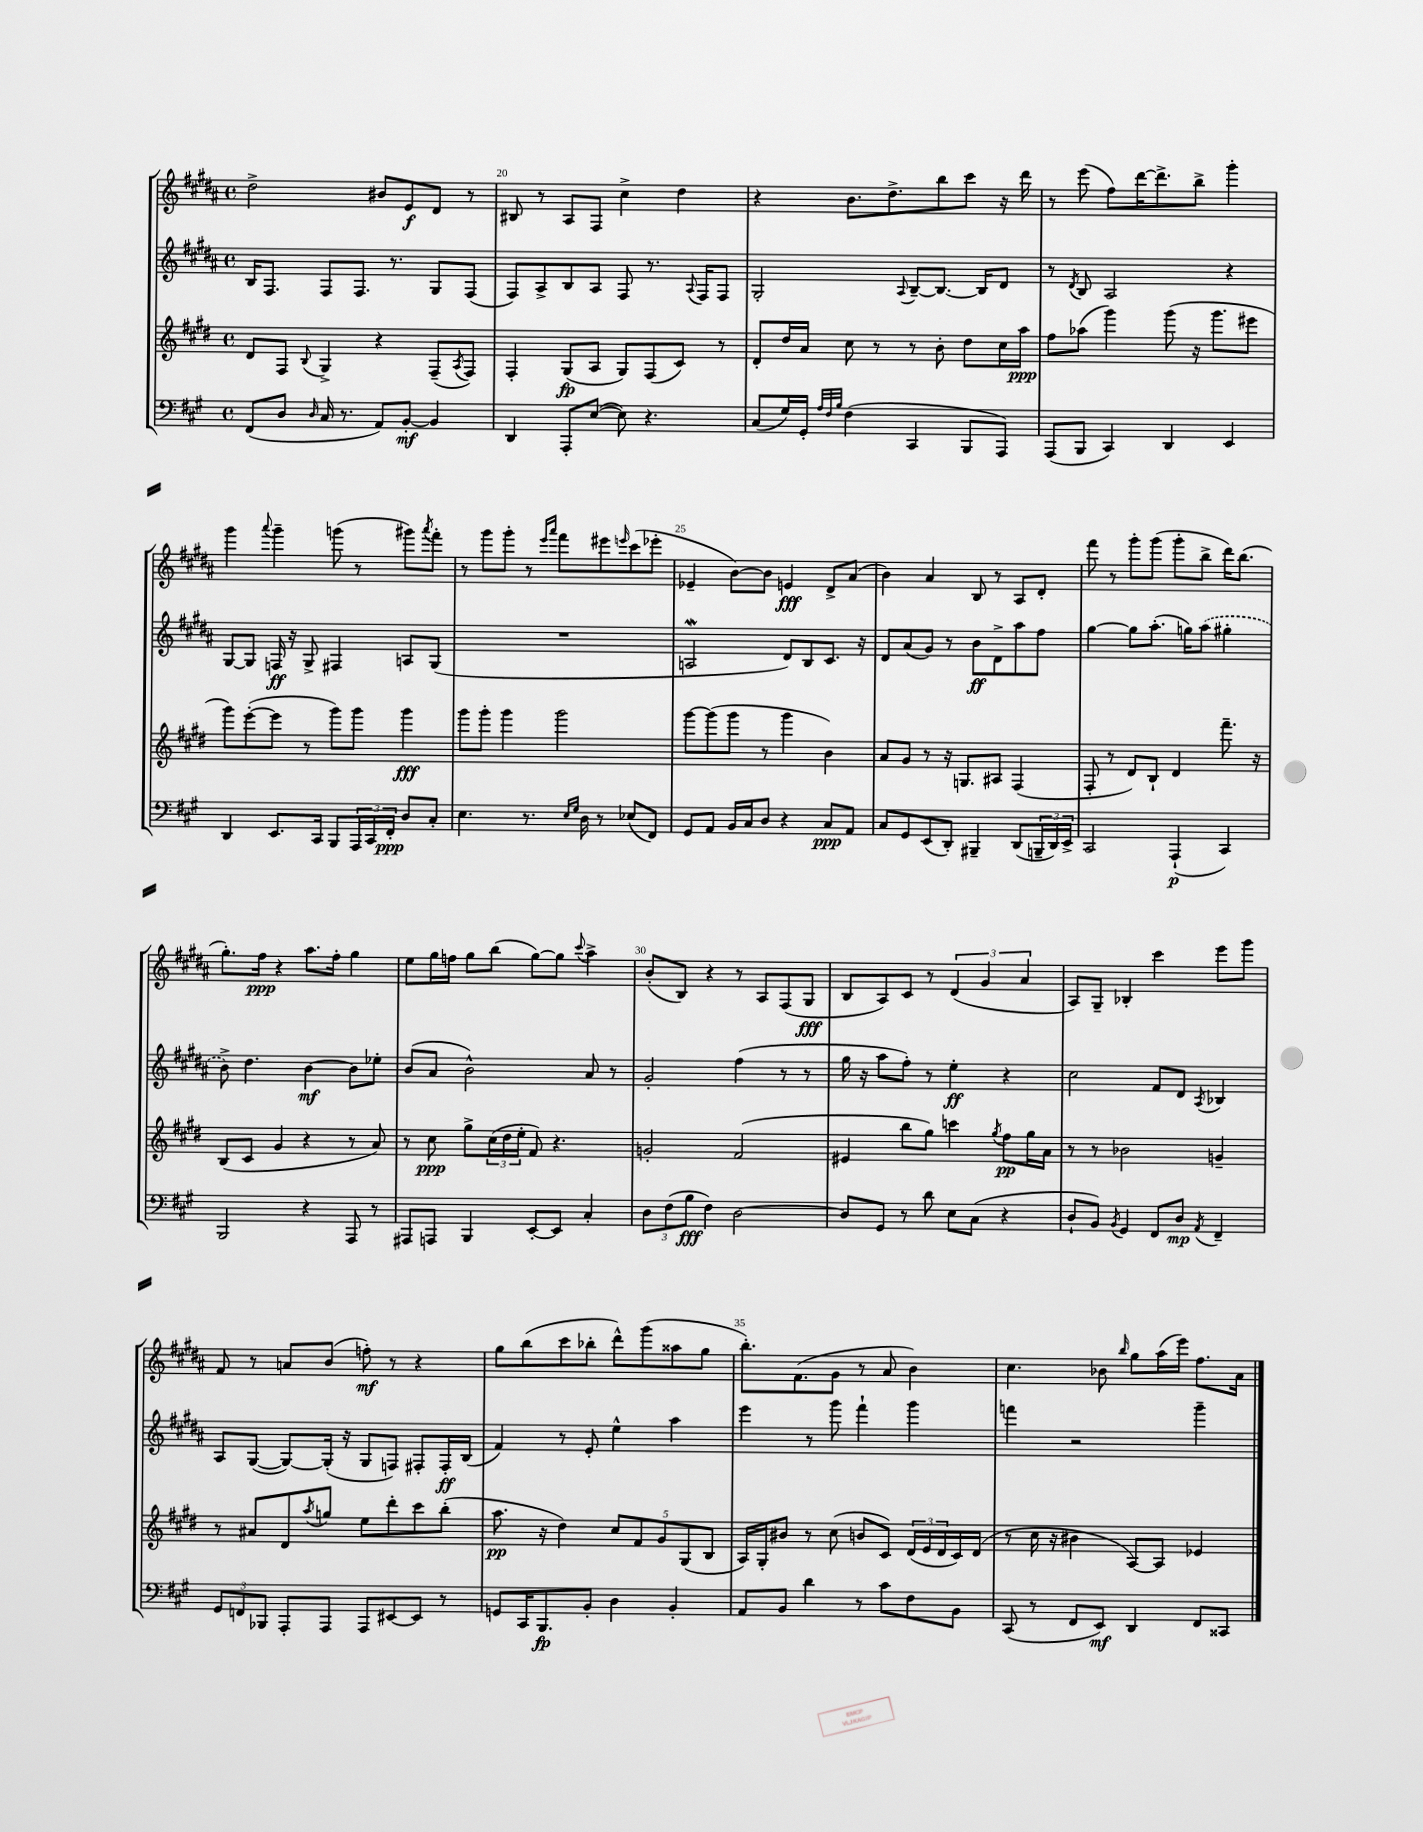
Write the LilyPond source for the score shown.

<<
\new StaffGroup <<
\new Staff = "s0" {
    \clef treble \key b \major \defaultTimeSignature \time 4/4
    dis''2-> bis'8 e'8\f dis'8 r8 |
    bis8 r8 ais8 fis8 cis''4-> dis''4 |
    r4 b'8. dis''8.-> b''8 cis'''8 r16 dis'''16 |
    r8 e'''8( fis''8) dis'''16~ dis'''8.-> b''8-> gis'''4-. |
    gis'''4 \appoggiatura { ais'''8 } gis'''4-- g'''8( r8 gis'''8) \acciaccatura { ais'''8 } fis'''8-. |
    r8 gis'''8 gis'''8-. r8 \grace { e'''16 ais'''16 } fis'''8 eis'''8 \grace { e'''16 } cis'''8( ees'''8-. |
    ees'4-- b'8~) b'8 e'4\fff dis'8-> ais'8( |
    b'4) ais'4 b8 r8 ais8 dis'8-. |
    fis'''8 r8 gis'''8-. gis'''8( gis'''8-. b''8-> dis'''16) b''8.( |
    gis''8.-.) fis''16\ppp r4 ais''8. fis''16-. gis''4 |
    e''8 gis''16 f''16 gis''8 b''8( gis''8~) gis''8 \appoggiatura { cis'''8 } ais''4-> |
    b'8-.( b8) r4 r8 ais8 fis8( gis8\fff |
    b8 ais8) cis'8 r8 \tuplet 3/2 { dis'4( gis'4 ais'4 } |
    ais8) gis8-- bes4-. cis'''4 e'''8 gis'''8 |
    fis'8 r8 a'8 b'8( f''8-.\mf) r8 r4 |
    gis''8 b''8( cis'''8 bes''8-. dis'''8-^) gis'''8( aisis''8 gis''8 |
    b''8.-.) fis'8.( gis'8 r8 ais'8 b'4) |
    cis''4. bes'8 \grace { b''16 } gis''8 ais''16( e'''16) fis''8. ais'16 \bar "|." |
}
\new Staff = "s1" {
    \clef treble \key b \major \defaultTimeSignature \time 4/4
    b16 fis8. fis8 fis8. r8. gis8 fis8( |
    fis8) ais8-> b8 ais8 fis8 r8. \appoggiatura { ais8 } fis16 fis8 |
    gis2-. \appoggiatura { ais8 } b8~-- b8.~ b16 dis'8 |
    r8 \acciaccatura { dis'8 } b8 ais2 r4 |
    gis8~ gis8 f16\ff r16 gis8-> fis4 a8 gis8( |
    R1 |
    a2\mordent dis'8) b8 cis'8. r16 |
    dis'8 ais'8( gis'8) r8 b'8\ff dis'8-> ais''8 fis''8 |
    gis''4~ gis''8 ais''8.-.( g''16) \once \slurDashed ais''8( gis''4-. |
    b'8->) dis''4. b'4~\mf b'8 ees''8-. |
    b'8( ais'8 b'2-^) ais'8 r8 |
    gis'2-. fis''4( r8 r8 |
    gis''16 r16 ais''8 fis''8-.) r8 e''4-.\ff r4 |
    cis''2 fis'8 dis'8 \acciaccatura { ais8 } bes4 |
    ais8 gis8~( gis8~) gis16-.( r16 gis8 f8) fis8-. fis16-.\ff b16( |
    fis'4) r8 e'8-. e''4-^ ais''4 |
    e'''4 r8 gis'''8 fis'''4-! gis'''4 |
    f'''4 r2 gis'''4-- \bar "|." |
}
\new Staff = "s2" {
    \clef treble \key e \major \defaultTimeSignature \time 4/4
    dis'8 fis8 \appoggiatura { b8 } gis4-> r4 fis8--( \acciaccatura { a8 } fis8) |
    fis4-. gis8\fp( a8 gis8) fis8( cis'8) r8 |
    dis'8-. dis''16 a'16 cis''8 r8 r8 b'8-. dis''8 cis''16 a''16\ppp |
    fis''8 aes''8( gis'''4) gis'''8( r16 gis'''8. eis'''8 |
    gis'''8) e'''8~-.( e'''8 r8 gis'''8) gis'''8 gis'''4\fff |
    gis'''8 gis'''8-. gis'''4 gis'''2 |
    gis'''8~ gis'''8( gis'''8 r8 gis'''4 b'4) |
    a'8 gis'8 r8 r16 g8. ais8 fis4( |
    fis8-. r8 dis'8) b8-! dis'4 fis'''8.-- r16 |
    b8( cis'8 gis'4 r4 r8 a'8) |
    r8 cis''8\ppp gis''8-> \tuplet 3/2 { cis''16( dis''16 e''16-. } fis'8) r4. |
    g'2-. fis'2( |
    eis'4 b''8 gis''8) c'''4 \acciaccatura { gis''8 } fis''8\pp gis''16 a'16 |
    r8 r8 bes'2 g'4-- |
    r8 ais'8 dis'8 \acciaccatura { a''8 } g''8 e''8 dis'''8-. cis'''8 b''8-.( |
    a''8.\pp r16 dis''4) \tuplet 5/4 { cis''8 fis'8 gis'8 gis8( b8 } |
    a16) gis16-. bis'8 r8 cis''8( b'8 cis'8) \tuplet 3/2 { dis'16( e'16 dis'16 } cis'16) dis'16( |
    r8 cis''16 r16 bis'4 a8~) a8 ees'4 \bar "|." |
}
\new Staff = "s3" {
    \clef bass \key a \major \defaultTimeSignature \time 4/4
    fis,8( d8 \grace { d16 } cis16 r8. a,8) b,8~-.\mf b,4 |
    d,4 a,,8-. e8~( e8) r4. |
    cis8( gis16) gis,16-. \grace { a32 fis32 b32 } fis4( cis,4 b,,8 a,,8) |
    a,,8( b,,8 cis,4) d,4 e,4 |
    d,4 e,8. cis,16 b,,8 \tuplet 3/2 { a,,16 cis,16 fis,16-.\ppp } d8 cis8-. |
    e4. r8. \grace { e16 gis16 } d16 r8 ees8( fis,8) |
    gis,8 a,8 b,16 cis16 d8 r4 cis8\ppp a,8 |
    cis8 gis,8 e,8( d,8-.) bis,,4-- d,8( \tuplet 3/2 { b,,16-- d,16) e,16-> } |
    cis,2 a,,4-!\p( cis,4) |
    b,,2 r4 a,,8 r8 |
    ais,,8 a,,8 b,,4 e,8~-. e,8 cis4-. |
    \tuplet 3/2 { d8 fis8( b8\fff } fis4) d2~ |
    d8 gis,8 r8 d'8 e8 cis8( r4 |
    d8-! b,8) \acciaccatura { b,8 } gis,4 fis,8 d8\mp \acciaccatura { a,8 } fis,4-- |
    \tuplet 3/2 { gis,8 f,8 bes,,8 } a,,8-. a,,8 a,,8 eis,8~ eis,8 r8 |
    g,8 cis,16 b,,8.\fp b,8-. d4 b,4-. |
    a,8 b,8 d'4 r8 cis'8 fis8 b,8 |
    cis,8( r8 fis,8 e,8\mf) d,4 fis,8 cisis,8 \bar "|." |
}
>>
>>
\layout { \context { \Score currentBarNumber = #19 \override BarNumber.break-visibility = ##(#f #t #t) barNumberVisibility = #(every-nth-bar-number-visible 5) } }
